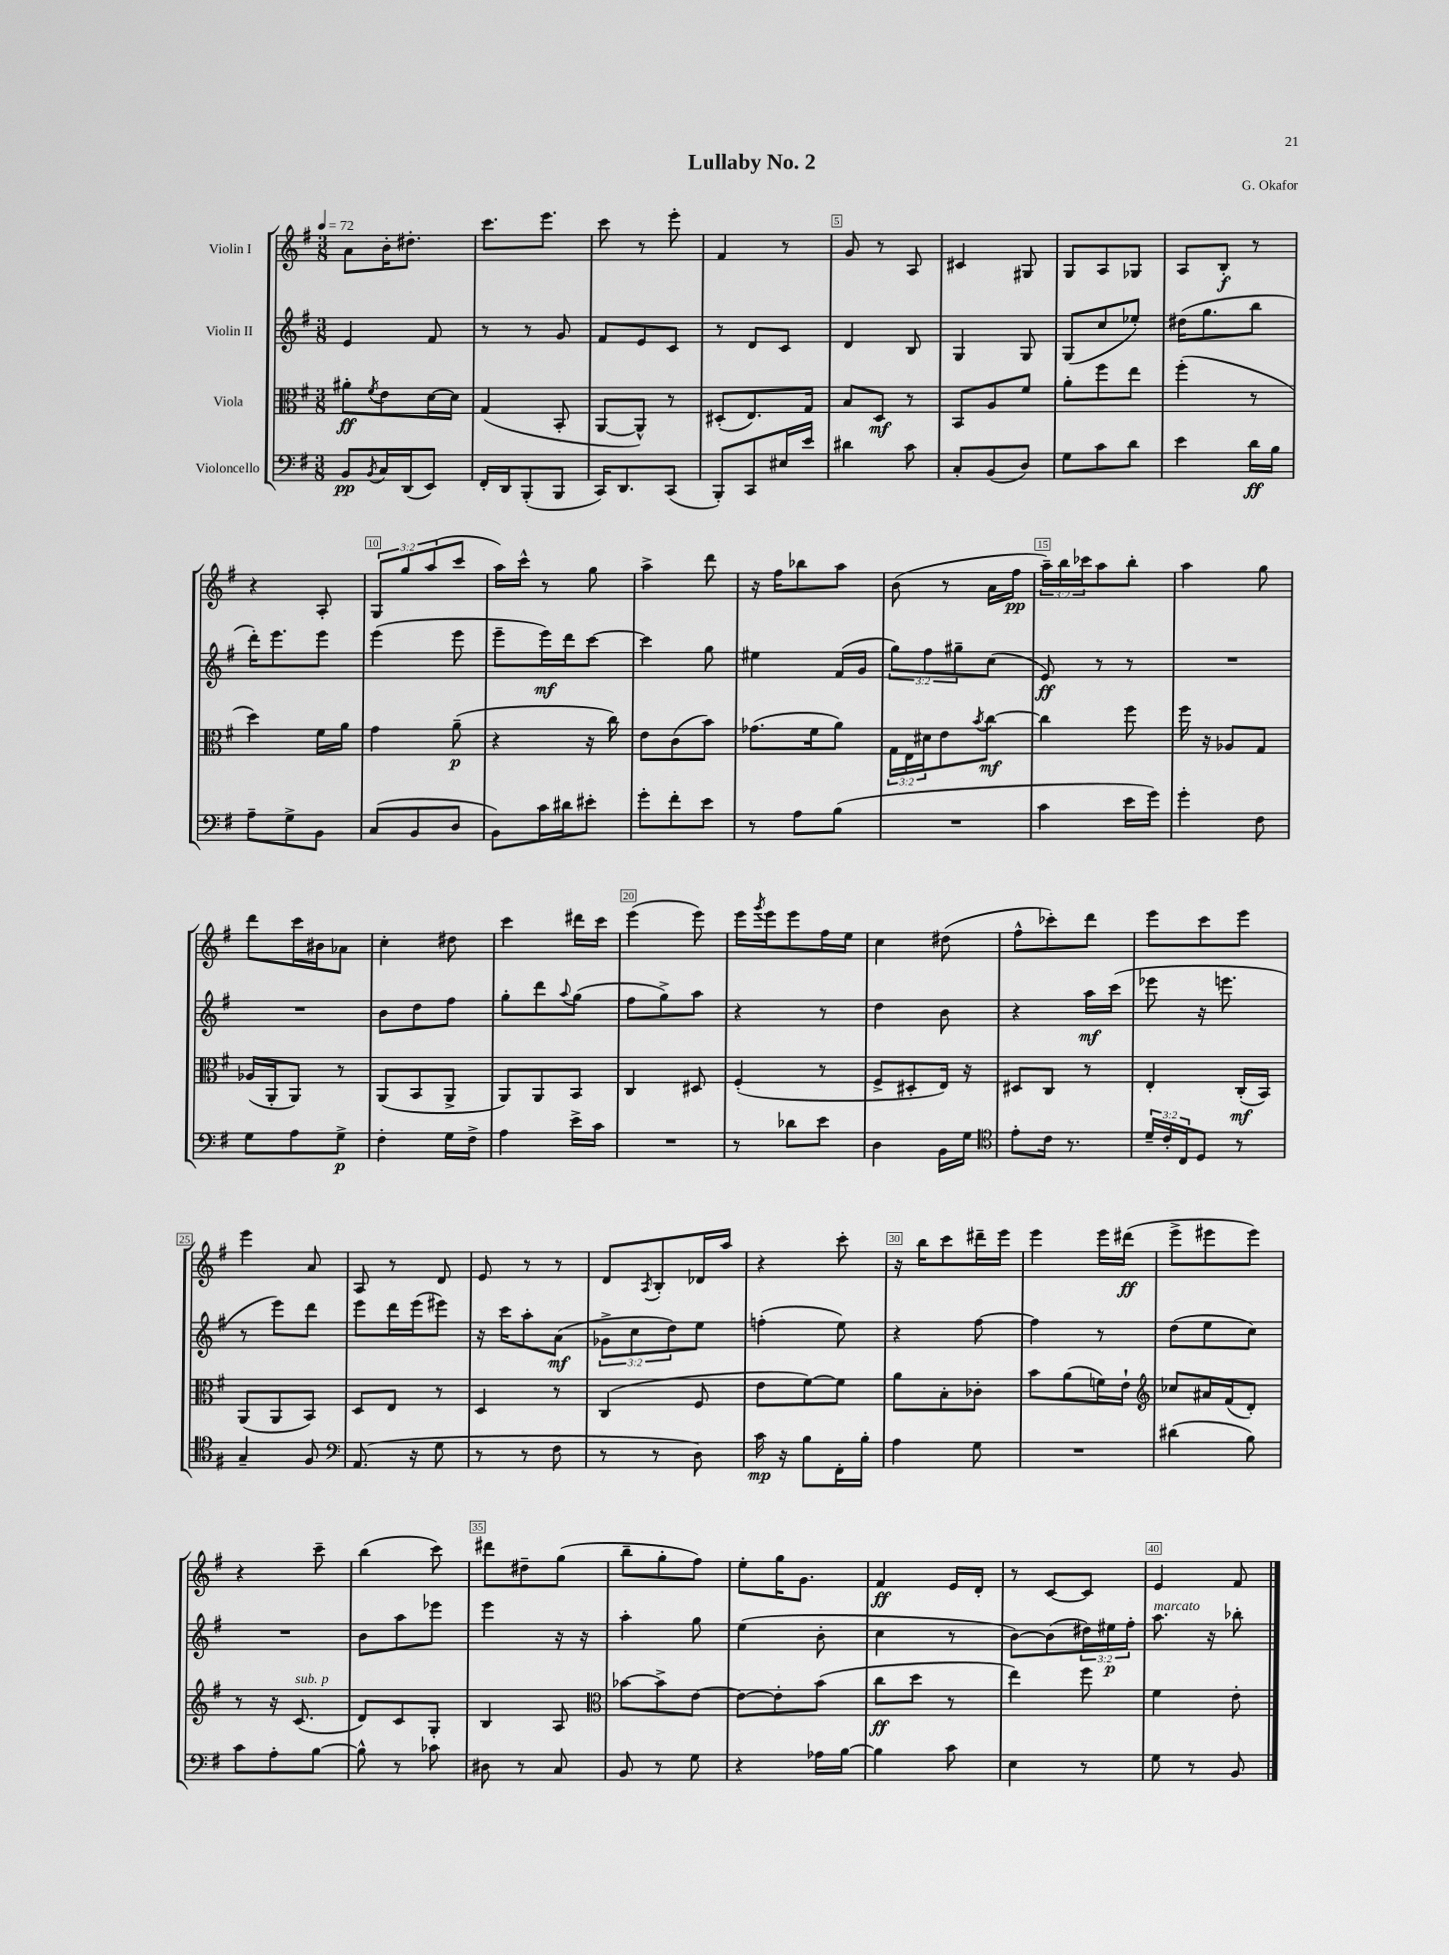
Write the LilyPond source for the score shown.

\header { title = "Lullaby No. 2" composer = "G. Okafor" }
<<
\new StaffGroup <<
\new Staff = "s0" \with { instrumentName = "Violin I" } {
    \clef treble \key g \major \numericTimeSignature \time 3/8 \override Staff.TupletNumber.text = #tuplet-number::calc-fraction-text \tempo 4 = 72
    a'8 b'16-. dis''8.-. |
    c'''8. e'''8. |
    c'''8 r8 e'''8-. |
    fis'4 r8 |
    g'8 r8 a8 |
    cis'4 gis8 |
    g8 a8 ges8 |
    a8 b8-.\f r8 |
    r4 a8-. |
    \tuplet 3/2 { g8 g''8 a''8( } c'''8 |
    a''16) c'''16-^ r8 g''8 |
    a''4-> d'''8 |
    r16 fis''16 bes''8 a''8 |
    b'8( r8 a'16 fis''16\pp |
    \tuplet 3/2 { a''16--) b''16 ces'''16 } a''8 b''8-. |
    a''4 g''8 |
    d'''8 c'''16 bis'16 aes'8 |
    c''4-. dis''8 |
    c'''4 dis'''16 c'''16 |
    e'''4( e'''8) |
    e'''16 \acciaccatura { g'''8 } e'''16 e'''8 fis''16 e''16 |
    c''4 dis''8( |
    fis''8-^ ces'''8-.) d'''8 |
    e'''8 c'''8 e'''8 |
    e'''4 a'8 |
    a8 r8 d'8 |
    e'8 r8 r8 |
    d'8 \acciaccatura { a8 } b8-. des'16 a''16 |
    r4 c'''8-. |
    r16 b''16 c'''8 dis'''16-- e'''16 |
    e'''4 e'''16 dis'''16\ff( |
    e'''8-> eis'''8 eis'''8) |
    r4 c'''8-- |
    b''4( c'''8) |
    dis'''8 dis''8-- g''8( |
    b''8-- g''8-. fis''8) |
    e''8-. g''16 g'8. |
    fis'4\ff e'16 d'16-. |
    r8 c'8~ c'8 |
    e'4 fis'8 \bar "|." |
}
\new Staff = "s1" \with { instrumentName = "Violin II" } {
    \clef treble \key g \major \numericTimeSignature \time 3/8 \override Staff.TupletNumber.text = #tuplet-number::calc-fraction-text
    e'4 fis'8 |
    r8 r8 g'8 |
    fis'8 e'8 c'8 |
    r8 d'8 c'8 |
    d'4 b8 |
    g4 g8 |
    g8( c''8 ees''8-.) |
    dis''16( g''8. b''8 |
    d'''16-.) e'''8. e'''8 |
    e'''4( e'''8 |
    e'''8-- e'''16\mf) d'''16 c'''8~ |
    c'''4 g''8 |
    eis''4 fis'16( g'16 |
    \tuplet 3/2 { g''8) fis''8 gis''8-- } c''8( |
    e'8\ff) r8 r8 |
    R4. |
    R4. |
    b'8 d''8 fis''8 |
    g''8-. d'''8 \appoggiatura { a''8 } g''8( |
    fis''8 g''8->) a''8 |
    r4 r8 |
    d''4 b'8 |
    r4 a''16\mf c'''16( |
    ees'''8 r16 e'''8. |
    r8 e'''8) d'''8 |
    e'''8 d'''16 e'''16( eis'''8) |
    r16 c'''16 a''8-. a'8\mf( |
    \tuplet 3/2 { ges'8-> c''8 d''8) } e''8 |
    f''4-.( e''8) |
    r4 fis''8~ |
    fis''4 r8 |
    d''8( e''8 c''8) |
    R4. |
    b'8 a''8 ees'''8 |
    e'''4 r16 r16 |
    a''4-. g''8 |
    e''4( b'8-. |
    c''4 r8 |
    b'8~) b'8( \tuplet 3/2 { dis''16) eis''16\p fis''16-. } |
    a''8.^\markup { \italic "marcato" } r16 bes''8-. \bar "|." |
}
\new Staff = "s2" \with { instrumentName = "Viola" } {
    \clef alto \key g \major \numericTimeSignature \time 3/8 \override Staff.TupletNumber.text = #tuplet-number::calc-fraction-text
    ais'8-.\ff \acciaccatura { fis'8 } e'8 d'16~ d'16 |
    g4( b,8-. |
    a,8~ a,8-^) r8 |
    dis8-.( e8.) g16 |
    b8 d8\mf r8 |
    b,8 a8 fis'8 |
    a'8-. fis''8 e''8 |
    fis''4-.( r8 |
    d''4) fis'16 a'16 |
    g'4 a'8--\p( |
    r4 r16 c''16) |
    e'8 c'8( b'8) |
    ges'8.( fis'16 a'8) |
    \tuplet 3/2 { g16 e16 dis'16 } e'8 \acciaccatura { b'8 } c''8~\mf |
    c''4 fis''8 |
    fis''16 r16 aes8 g8 |
    aes16( a,16-. a,8) r8 |
    a,8( b,8 a,8-> |
    a,8) a,8 b,8 |
    c4 dis8 |
    fis4-.( r8 |
    fis8-> dis8-. e16) r16 |
    dis8 c8 r8 |
    e4-. c16-.\mf( b,16) |
    a,8( a,8 b,8) |
    d8 e8 r8 |
    d4 r8 |
    c4( fis8 |
    e'8 fis'8~) fis'8 |
    a'8 b8-. ces'8-. |
    b'8 a'8( f'16) e'16-! |
    \clef treble ces''8 ais'16 fis'16( d'8-.) |
    r8 r16 c'8.^\markup { \italic "sub. p" }( |
    d'8) c'8 g8-. |
    b4 a8 |
    \clef alto bes'8~ bes'8-> e'8~ |
    e'8~ e'8-. b'8( |
    c''8\ff d''8 r8 |
    e''4) fis''8 |
    fis'4 e'8-. \bar "|." |
}
\new Staff = "s3" \with { instrumentName = "Violoncello" } {
    \clef bass \key g \major \numericTimeSignature \time 3/8 \override Staff.TupletNumber.text = #tuplet-number::calc-fraction-text
    b,8\pp \acciaccatura { b,8 } c16 d,16( e,8) |
    fis,16-. d,16 b,,8-.( b,,8 |
    c,16) d,8. c,8( |
    b,,8-.) c,8 eis16 e'16 |
    dis'4 c'8 |
    c8-. b,8( d8) |
    g8 c'8 d'8 |
    e'4 d'16\ff b16 |
    a8-- g8-> b,8 |
    c8( b,8 d8 |
    b,8) c'16 dis'16 eis'8-. |
    g'8-. fis'8-. e'8 |
    r8 a8 b8( |
    R4. |
    c'4 e'16 g'16) |
    g'4-. fis8 |
    g8 a8 g8->\p |
    fis4-. g16 fis16-> |
    a4 e'16-> c'16 |
    R4. |
    r8 des'8 e'8 |
    d4 b,16 g16 |
    \clef tenor e'8-. c'16 r8. |
    \tuplet 3/2 { d'16-- c'16-. c16 } d8 r8 |
    g4-- fis8 |
    \clef bass a,8.( r16 g8 |
    r8 r8 fis8 |
    r8 r8 d8) |
    c'16\mp r16 b8 fis,16-. b16-. |
    a4 g8 |
    R4. |
    dis'4( b8) |
    c'8 a8-. b8~ |
    b8-^ r8 ces'8 |
    dis8 r8 c8 |
    b,8 r8 g8 |
    r4 aes16 b16~ |
    b4 c'8 |
    e4 r8 |
    g8 r8 b,8 \bar "|." |
}
>>
>>
\layout { \context { \Score \override BarNumber.break-visibility = ##(#f #t #t) barNumberVisibility = #(every-nth-bar-number-visible 5) \override BarNumber.stencil = #(make-stencil-boxer 0.1 0.3 ly:text-interface::print) } }
